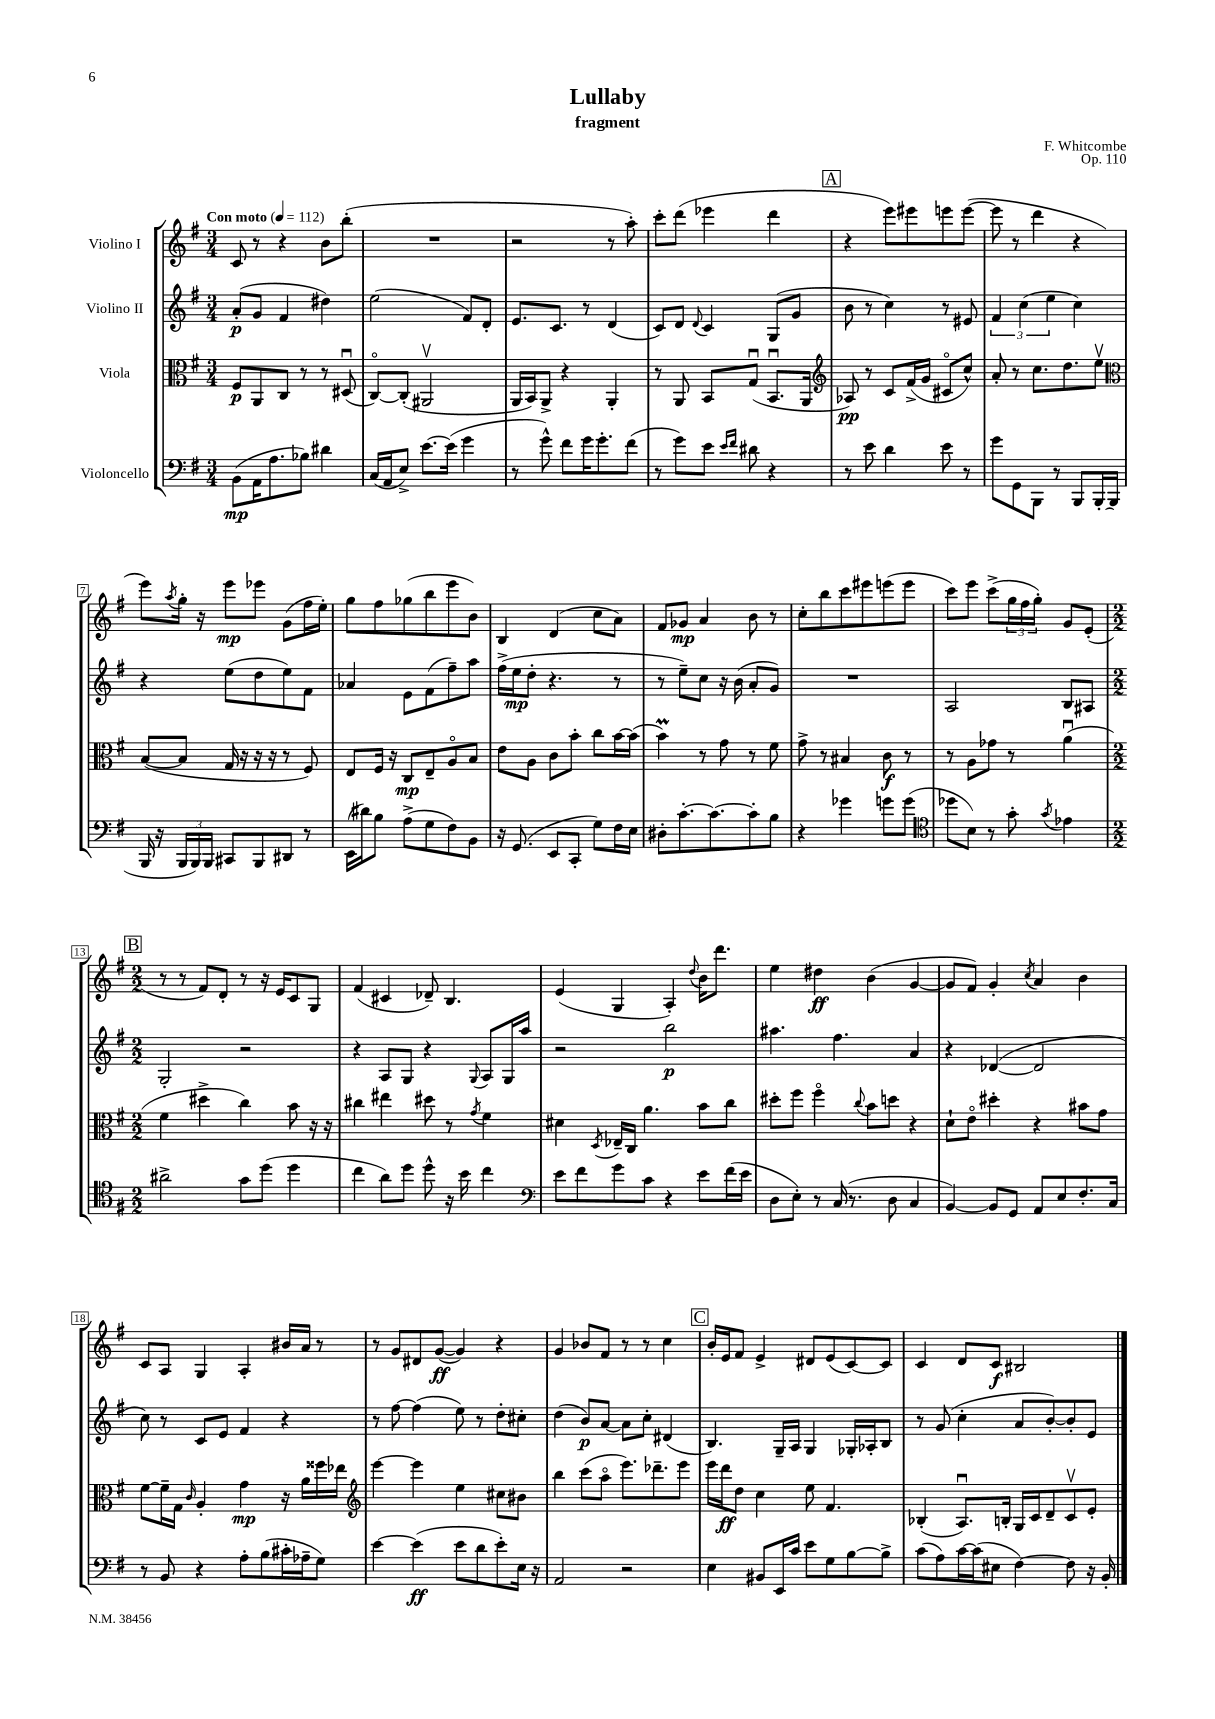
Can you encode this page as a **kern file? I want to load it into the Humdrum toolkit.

**kern	**kern	**kern	**kern
*staff4	*staff3	*staff2	*staff1
*clefF4	*clefC3	*clefG2	*clefG2
*k[f#]	*k[f#]	*k[f#]	*k[f#]
*M3/4	*M3/4	*M3/4	*M3/4
*MM112	*MM112	*MM112	*MM112
(8BB	8F#	(8a'	8c
16AA	8AA	8g	8r
8.A	.	.	.
.	8C	4f#	4r
8B-)	8r	.	.
4d#	8r	4dd#)	8b
.	(8D#u	.	(8bb'
=	=	=	=
(16C	[8Co)	(2ee	2.r
16AA	.	.	.
8E^)	(8C']	.	.
[8.e	2AA#v	.	.
(16e]	.	.	.
4g	.	8f#)	.
.	.	8d'	.
=	=	=	=
8r	16AA	8.e	2r
.	16BB)	.	.
8g^^)	8AA^	.	.
.	.	8.c	.
8f#	4r	.	.
16g	.	8r	.
8.g'	.	.	.
.	4AA'	(4d	8r
(8f#	.	.	8aa')
=	=	=	=
8r	8r	8c)	8ccc'
8g)	8AA	8d	(8ddd
.	.	8qqd	.
8e	8BB	4c	4eee-
16qqe	.	.	.
16qqf#	.	.	.
8d#	(8Gu	.	.
4r	8.BBu	(8G	4ddd
.	.	8g	.
.	16AA	.	.
=	=	=	=
*	*clefG2	*	*
8r	8A-)	8b	4r
8e	8r	8r	.
4d	8c	4cc)	8eee)
.	(16f#^	.	8eee#
.	16g	.	.
8e	8c#o	8r	8eee
8r	8cc^^)	8e#	([8eee
=	=	=	=
8g	8a'	6f#	8eee]
8GG	8r	.	8r
.	.	(6cc	.
8BBB	8.cc	.	4ddd
.	.	6ee	.
8r	.	.	.
.	8.dd	.	.
8BBB	.	4cc)	4r
16BBB'	8eev	.	.
(16BBB	.	.	.
=	=	=	=
*	*clefC3	*	*
16BBB	([8B	4r	8eee)
16r	.	.	.
.	.	.	8qaa
24BBB	8B]	.	16gg'
24BBB)	.	.	.
.	.	.	16r
24BBB	.	.	.
8CC#	16G	(8ee	8eee
.	16r	.	.
8BBB	16r	8dd	8eee-
.	16r	.	.
8DD#	8r	8ee)	(8g
8r	8F#)	8f#	16ff#
.	.	.	16ee')
=	=	=	=
(16EE	8E	4a-	8gg
16d#)	.	.	.
8B	16F#	.	8ff#
.	16r	.	.
(8A^	8C	8e	(8gg-
8G	8E~	(8f#	8bb
8F#)	8Ao	8ff#~)	8eee
8BB	8B	8aa	8b)
=	=	=	=
16r	8e	(16ff#^	4B
(8.GG	.	16ee	.
.	8A	8dd'	.
8EE	8c	4.r	(4d
8CC'	8b'	.	.
8G)	8cc	.	8cc
16F#	[16b	8r	8a)
16E	(16b]	.	.
=	=	=	=
8D#'	4b)	8r	8f#
[8.c'	.	8ee~)	8g-
.	8r	8cc	4a
8.c_	.	.	.
.	8g	16r	.
.	.	(16b	.
8c']	8r	8a'	8b
8B	8f#	8g)	8r
=	=	=	=
4r	8g^	2.r	8cc'
.	8r	.	8bb
4g-	4B#	.	8ccc
.	.	.	8eee#
8g	8c	.	(8eee
(8g	8r	.	8eee
=	=	=	=
*clefC4	*	*	*
8dd-	8r	2A	8ccc)
8B)	8A	.	8eee
8r	8g-	.	(8ccc^
8g'	8r	.	24gg
.	.	.	24ff#
.	.	.	24gg')
8qg	.	.	.
4e-	(4au	8B	8g
.	.	8A#	(8e'
=	=	=	=
*M2/2	*M2/2	*M2/2	*M2/2
2a#^	4f#	2G'	8r
.	.	.	8r
.	4dd#^	.	8f#)
.	.	.	8d'
8g	4cc)	2r	8r
(8dd	.	.	16r
.	.	.	16e
4dd	8b	.	8c
.	16r	.	8G
.	16r	.	.
=	=	=	=
4cc	4cc#	4r	(4f#
8a)	4ee#	8A	4c#
8dd	.	8G	.
8dd^^	8dd#	4r	8d-~)
16r	8r	.	4.B
16b	.	.	.
.	8qg	8qqG	.
4cc	4f#	8A	.
.	.	16G	.
.	.	16aa	.
=	=	=	=
*clefF4	*	*	*
8e	4d#	2r	(4e
8f#	.	.	.
.	8qD	.	.
8g	16E-~	.	4G
.	16C	.	.
8c	4.a	.	.
4r	.	2bb	4A')
.	.	.	8qqdd
8e	8b	.	16b
.	.	.	8.ddd
(16f#	8cc	.	.
16e	.	.	.
=	=	=	=
8D	8dd#'	4.aa#	4ee
8E')	8ff#	.	.
8r	4ff#o	.	4dd#
(16C	.	4.ff#	.
8.r	.	.	.
.	8qqcc	.	.
.	8b	.	(4b
8D	8dd	.	.
4C	4r	4a	[4g
=	=	=	=
[4BB)	8d`	4r	8g]
.	8eo	.	8f#)
8BB]	4dd#'	([4d-	4g'
8GG	.	.	.
.	.	.	8qcc
8AA	4r	2d-]	4a
8E	.	.	.
8.F#'	8b#	.	4b
.	8g	.	.
16C	.	.	.
=	=	=	=
8r	[8f#	8cc)	8c
8BB	16f#~]	8r	8A
.	16G	.	.
.	16qqc	.	.
4r	4A'	8c	4G
.	.	8e	.
8A'	4g	4f#	4A'
(8B	.	.	.
16c#'	16r	4r	16b#
16A-~	16a	.	16a
8G)	16ff##	.	8r
.	16ee-	.	.
=	=	=	=
*	*clefG2	*	*
[4e	[4eee	8r	8r
.	.	[8ff#	8g
(4e]	4eee]	(4ff#]	8d#
.	.	.	([8g
8e	4ee	8ee)	4g])
8d	.	8r	.
8e')	8cc#	8dd'	4r
16E	8b#	8cc#'	.
16r	.	.	.
=	=	=	=
2AA	4bb	(4dd	4g
.	(8ccc	8b)	8b-
.	8aao	[8a	8f#
2r	8.eee)	8a]	8r
.	.	8cc'	8r
.	8.ddd-~	.	.
.	.	(4d#	4cc
.	8eee	.	.
=	=	=	=
4E	16eee	4.B)	16b'
.	16ddd	.	16e
.	8dd	.	8f#
8BB#	4cc	.	4e^
16EE	.	16G~	.
16c	.	16A	.
8e	8ee	4G	8d#
8G	4.f#	.	(8e
[8B	.	16G-'	[8c)
.	.	16A-'	.
8B^]	.	8B	8c]
=	=	=	=
(8c	(4B-'	8r	4c
8A)	.	(8g	.
[16c	8.Au)	4cc'	8d
(16c]	.	.	.
8E#	.	.	8c
.	16B'	.	.
[4F#)	16G	8a	2B#
.	16c	.	.
.	8d~	[8b')	.
8F#]	8cv	8b']	.
16r	8e'	8e	.
16BB'	.	.	.
==	==	==	==
*-	*-	*-	*-
